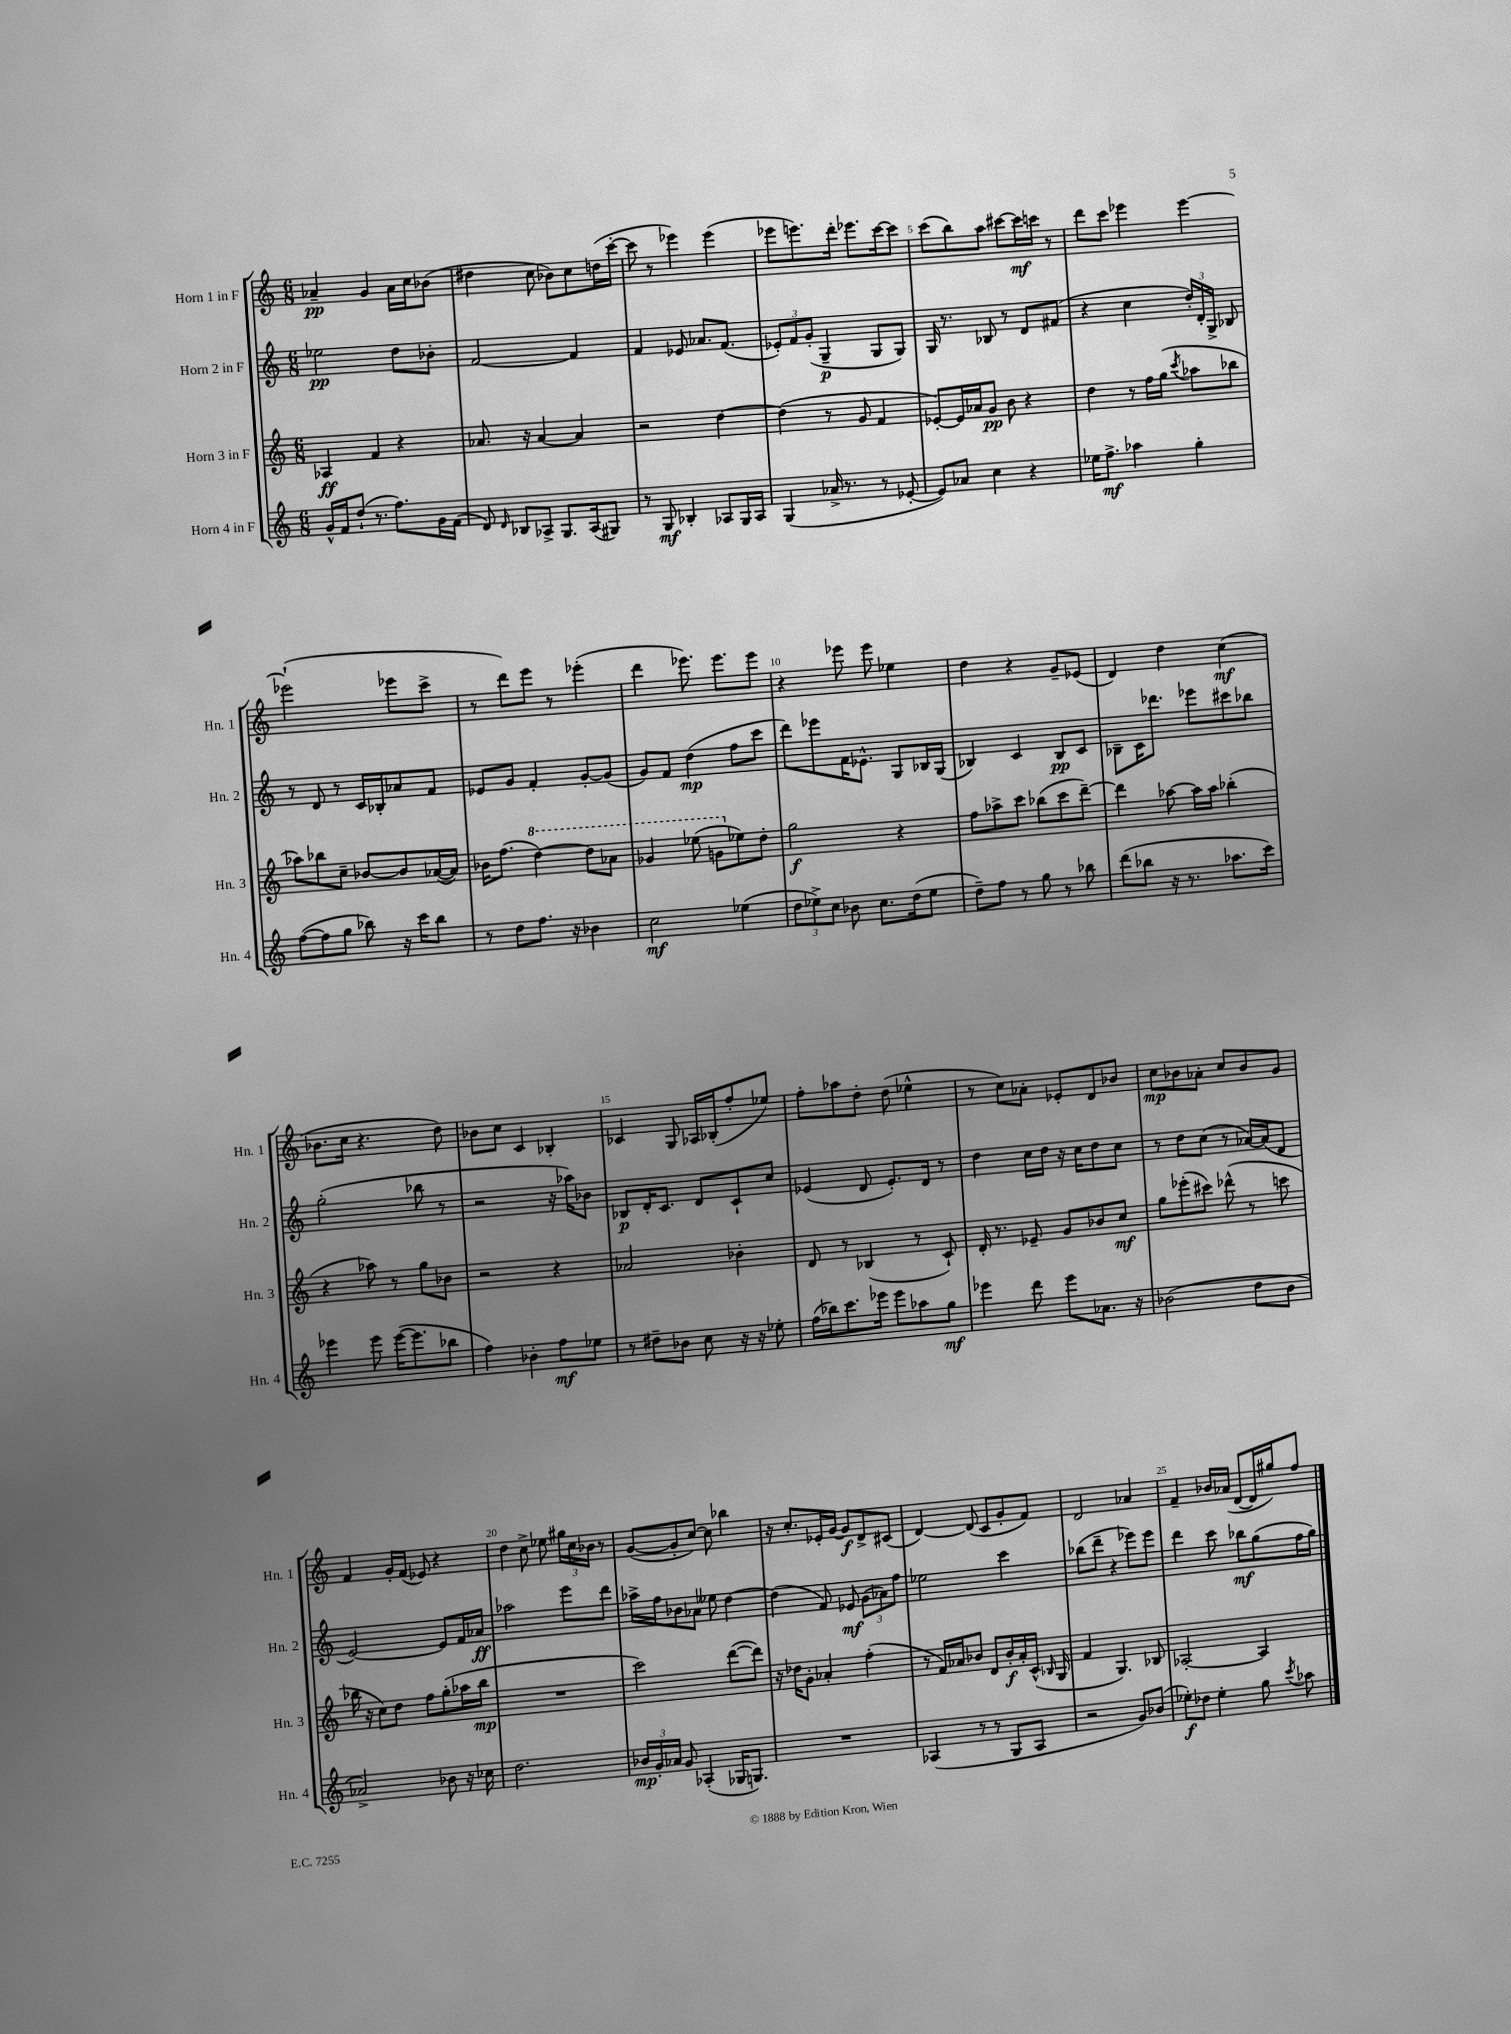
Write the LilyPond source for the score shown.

<<
\new StaffGroup <<
\new Staff = "s0" \with { instrumentName = "Horn 1 in F" shortInstrumentName = "Hn. 1" } {
    \clef treble \key c \major \numericTimeSignature \time 6/8
    \autoBeamOff aes'4--\pp g'4 aes'16[ c''16 bes'8]( |
    dis''4 c''8 bes'8[) c''8 d''16( c'''16]~-. |
    c'''8 r8 ees'''4) ees'''4( |
    ees'''8[ e'''8.) d'''16]-. ees'''8.[ c'''16~ c'''8] |
    c'''8[( b''8) a''8] cis'''8[~ cis'''16\mf c'''16] r8 |
    d'''8[ c'''8] ees'''4 ees'''4~ |
    ees'''2-!( ees'''8[ c'''8]-> |
    r8 d'''8[) e'''8] r8 ees'''4-.( |
    d'''4 ees'''8.) ees'''8.[ ees'''8] |
    r4 ees'''8 ees'''8 ees''4 |
    d''4 r4 g'8[-- ees'8]( |
    d'4) d''4 c''4\mf( |
    bes'8.[ c''16] r4. d''8) |
    bes'8[ c''8] c'4 bes4-. |
    ces'4 g8 aes16[ bes16-.( f''8-. ees''8]) |
    f''8[-. aes''8 d''8]-. d''8( ees''4-^ |
    r8 c''8[) aes'8]-. ees'8[-. d'8 bes'8] |
    c''8[\mp bes'8 aes'8]-. c''8[ bes'8 g'8] |
    f'4 g'16[-. f'16]( ees'8) r4 |
    d''4 c''8-> ees''8 \tuplet 3/2 { gis''16[ c''16 bes'16] } r8 |
    g'8[~( g'8-. c''8]~) c''8 bes''4 |
    r16 c''8.[-. ees'16-. g'16]~ g'8[\f d'8-> cis'8]( |
    d'4~) d'8( c'8[ g'8-. f'8]) |
    d'2 aes'4 |
    f'4-- bes'16[ aes'16]( d'8[~ d'16 gis''16) f''8] \bar "|." |
}
\new Staff = "s1" \with { instrumentName = "Horn 2 in F" shortInstrumentName = "Hn. 2" } {
    \clef treble \key c \major \numericTimeSignature \time 6/8
    \autoBeamOff ees''2\pp d''8[ bes'8]-. |
    f'2~ f'4 |
    f'4 ees'8 aes'8.[ f'8.]( |
    \tuplet 3/2 { ees'8[-.) f'8 g'8]-.( } g4--\p g8[ g8]) |
    g16 r8. bes8 r8 d'8[ fis'8]( |
    r4 c''4 \tuplet 3/2 { d''16[-.) d'16-. g16]-> } bes8 |
    r8 d'8 r8 c'16[ bes16-. aes'8 f'8] |
    ees'8[ g'8] f'4-. g'8[~-. g'8]( |
    g'8[) f'8] d''4\mp( f''8[ c'''8] |
    d'''8[) ees'''8 f'16 ees'8.]-^ g8[ bes16 g16]( |
    bes4) c'4 bes8[\pp c'8] |
    bes8[-- c'16 des'''8.] ees'''8[ cis'''8 bes''8] |
    g''2-.( bes''8 r8 |
    r2 r16 aes''16[) bes'8] |
    bes8[\p d'16-. c'8.] d'8[ c'8-! c''8] |
    ees'4( d'8 ees'8.[-.) d'16] r8 |
    d''4 c''16[ d''16] r16 c''16[ d''8 c''8] |
    r8 d''8[ c''8]( r8 aes'16[~) aes'16( d'8] |
    e'2~) e'8[ f'16 aes'16]\ff |
    aes''2 e'''8[ d'''8] |
    aes''16[-> f''16 bes'8 aes'8] eeses''8 d''4~ |
    d''4( f'8) ees'8\mf \tuplet 3/2 { g'8[( aes'8) f''8] } |
    ees''2 c'''4 |
    bes''8[( d'''8]-- r4 ees'''8[) ees'''8] |
    d'''4 c'''8 bes''8[\mf g''8( f''16 g''16]) \bar "|." |
}
\new Staff = "s2" \with { instrumentName = "Horn 3 in F" shortInstrumentName = "Hn. 3" } {
    \clef treble \key c \major \numericTimeSignature \time 6/8
    \autoBeamOff aes4\ff f'4 r4 |
    aes'8. r16 aes'4~ aes'4 |
    r2 d''4~ |
    d''4( r8 g'8 f'4 |
    ees'8[~-.) ees'16 aes'16 g'8]\pp b'8 r4 |
    d''4 r8 f''16[ g''16]( \acciaccatura { c'''8 } aes''8[ bes''8] |
    aes''8[) bes''8 c''8]-- bes'8[~ bes'8 aes'16~( aes'16]) |
    bes'16[ f''8.]( \ottava #1 d'''4~) d'''8[ aes''8] |
    ges''4 ees'''8( g''8[ \ottava #0 ees''8) d''8]-. |
    g''2\f r4 |
    f''8[ aes''8-> c'''8] bes''8[( c'''8 d'''8]~--) |
    d'''4 aes''8~ aes''16[ aes''16] bes''4-.( |
    r4 aes''8) r8 g''8[ bes'8] |
    r2 r4 |
    aes'2 bes'4-. |
    d'8 r8 bes4( r8 c'8-!) |
    d'16-. r8. ees'8-- g'8[ bes'8 c''8]\mf |
    g''8[ ees'''8-.( cis'''8]) des'''8-^( r8 c'''8 |
    bes''16 r16 c''8[) d''8] f''8[ g''8-.( aes''16 bes''16]\mp |
    R2. |
    c'''2) d'''8[~( d'''8]) |
    r16 des''16[ g'8]-. aes'4-. f''4-.( |
    r8 f'16[) aes'16 bes'8] d'8[ bes'16-.\f aes'16-. c'16]-^( \grace { bes16 } g16 |
    f'4 g4.) bes8 |
    aes2~-. aes4 \bar "|." |
}
\new Staff = "s3" \with { instrumentName = "Horn 4 in F" shortInstrumentName = "Hn. 4" } {
    \clef treble \key c \major \numericTimeSignature \time 6/8
    \autoBeamOff g'16[-^ f'16 d''8]-!( r8. f''8.[) g'16 f'16]( |
    d'8) \grace { d'16 } bes8[ aes8]-> g8.[ aes16( gis8]) |
    r8 g8\mf bes4-. aes8[ g16 aes16] |
    g4( aes'16-> r8. r8 ees'8~-. |
    ees'8[) aes'8] c''4 r4 |
    ees''16[ f''8.]->\mf aes''4 g''4-. |
    f''8[~( f''8 g''8] bes''8) r16 c'''16[ bes''8] |
    r8 d''8[ f''8.] r16 bes'4 |
    c''2\mf ees''4( |
    \tuplet 3/2 { d''8[ ees''8->) c''8] } bes'8 c''8.[ d''16( ees''8] |
    d''8[--) f''8] r8 g''8 r8 bes''8 |
    d'''8[( bes''8] r16 r8. aes''8.[ c'''16]) |
    ees'''4 ees'''8 ees'''16[~( ees'''8. bes''8] |
    f''4) bes'4-. f''8[\mf ees''8] |
    r8 dis''8[-- bes'8] c''8 r16 r16 ees''8-. |
    f''16[( bes''16) c'''8. ees'''16] ees'''8[ aes''8 g''8]\mf |
    ees'''4 d'''8 ees'''8[ aes'8.] r16 |
    bes'2( d''8[ bes'8] |
    aes'2->) bes'8 r16 ces''16 |
    d''2. |
    \tuplet 3/2 { bes'16[\mp g'16-. aes'16] } g'8 aes4-.( ges16[ g8.]) |
    R2. |
    aes4( r8 r8 g8[ aes8] |
    r2 g'8[) bes'8]( |
    ees''8[-.\f) des''8] ees''4-. g''8 \acciaccatura { c'''8 } aes''8 \bar "|." |
}
>>
>>
\layout { \context { \Score \override BarNumber.break-visibility = ##(#f #t #t) barNumberVisibility = #(every-nth-bar-number-visible 5) } }
